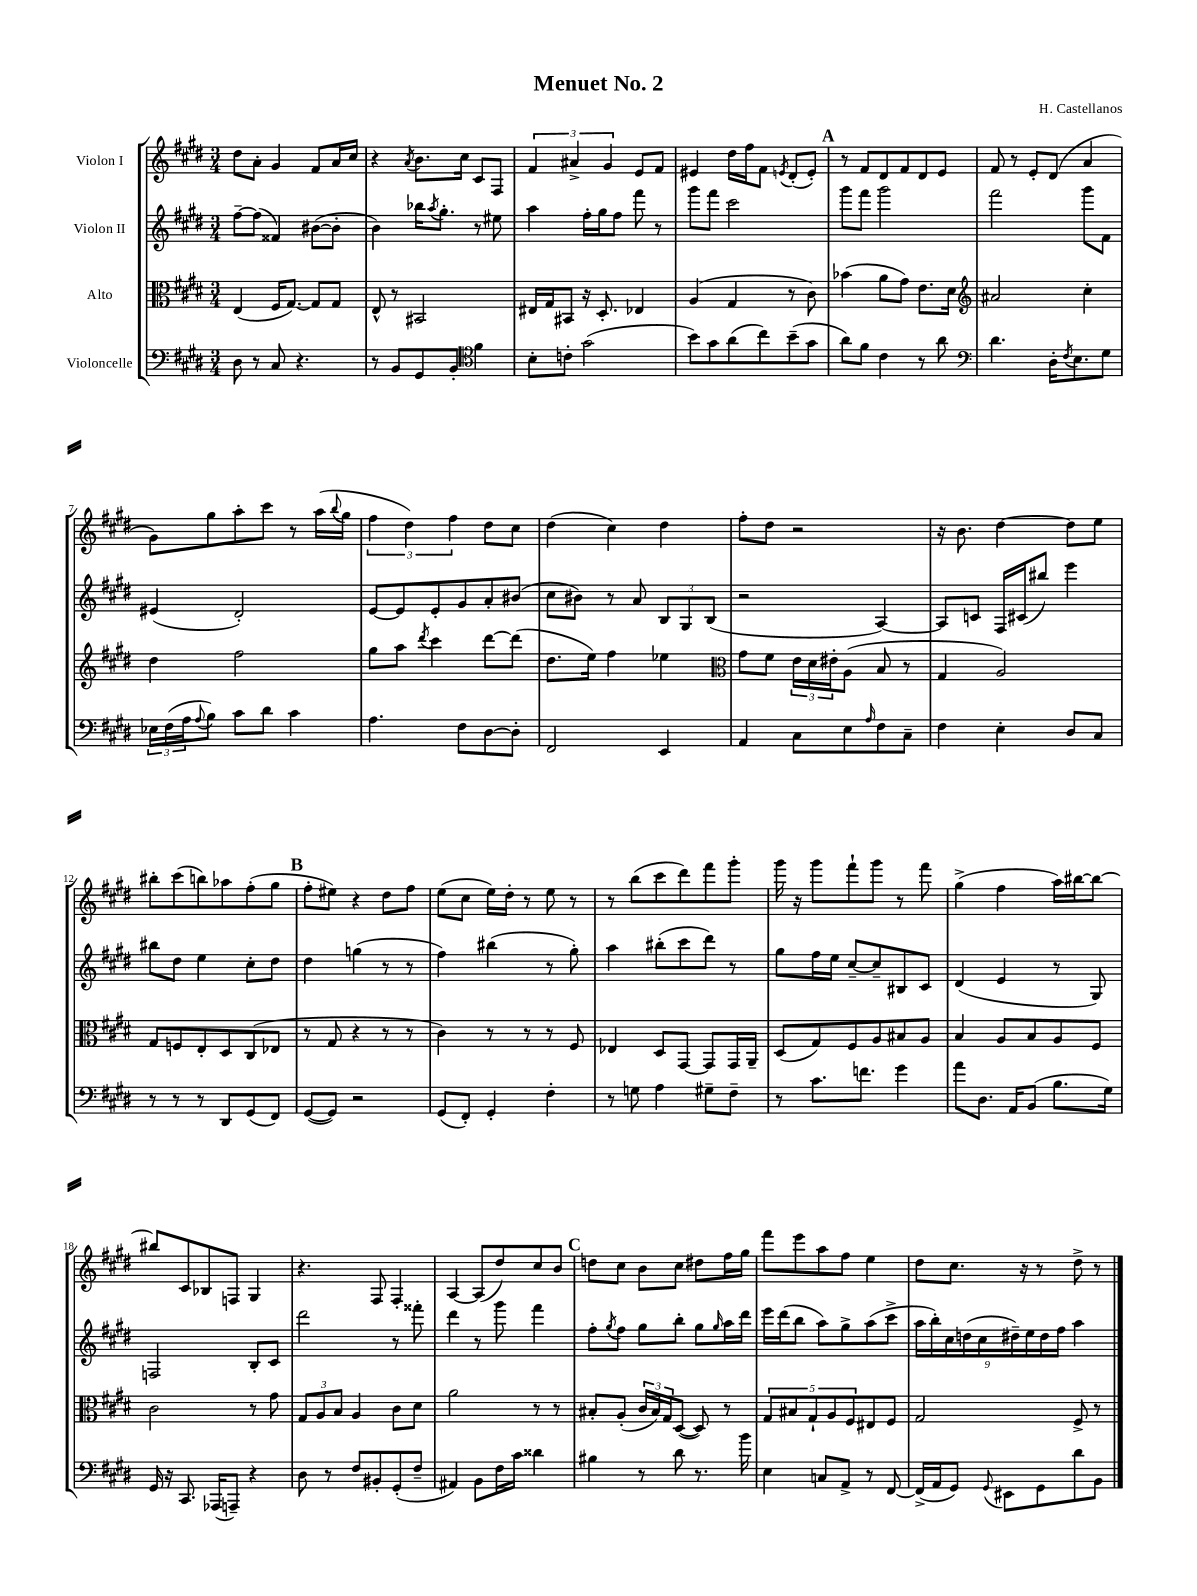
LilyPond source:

\header { title = "Menuet No. 2" composer = "H. Castellanos" }
<<
\new StaffGroup <<
\new Staff = "s0" \with { instrumentName = "Violon I" } {
    \clef treble \key e \major \numericTimeSignature \time 3/4
    dis''8 a'8-. gis'4 fis'8 a'16 cis''16 |
    r4 \acciaccatura { a'8 } b'8. cis''16 cis'8 fis8 |
    \tuplet 3/2 { fis'4 ais'4-> gis'4 } e'8 fis'8 |
    eis'4 dis''16 fis''16 fis'8 \acciaccatura { e'8 } dis'8-.( e'8-.) |
    \mark \markup { \bold "A" } r8 fis'8 dis'8 fis'8 dis'8 e'8 |
    fis'8 r8 e'8-. dis'8( a'4 |
    gis'8) gis''8 a''8-. cis'''8 r8 a''16( \appoggiatura { b''8 } gis''16 |
    \tuplet 3/2 { fis''4 dis''4) fis''4 } dis''8 cis''8 |
    dis''4( cis''4) dis''4 |
    fis''8-. dis''8 r2 |
    r16 b'8. dis''4~ dis''8 e''8 |
    bis''8-. cis'''8( b''8) aes''8 fis''8-.( gis''8 |
    \mark \markup { \bold "B" } fis''8-. eis''8) r4 dis''8 fis''8 |
    e''8( cis''8 e''16) dis''16-. r8 e''8 r8 |
    r8 b''8( cis'''8 dis'''8) fis'''8 gis'''8-. |
    gis'''16 r16 gis'''8 fis'''8-! gis'''8 r8 fis'''8 |
    gis''4->( fis''4 a''16) bis''16~ bis''8~ |
    bis''8 cis'8 bes8 f8 gis4 |
    r4. fis8 fis4-. |
    a4~ a8( dis''8) cis''8 b'8 |
    \mark \markup { \bold "C" } d''8 cis''8 b'8 cis''8 dis''8 fis''16 gis''16 |
    fis'''8 e'''8 a''8 fis''8 e''4 |
    dis''8 cis''8. r16 r8 dis''8-> r8 \bar "|." |
}
\new Staff = "s1" \with { instrumentName = "Violon II" } {
    \clef treble \key e \major \numericTimeSignature \time 3/4
    fis''8~-- fis''8( fisis'4) bis'8~( bis'8-. |
    b'4) bes''16 \acciaccatura { a''8 } gis''8.-. r8 eis''8 |
    a''4 fis''16-. gis''16 fis''8 fis'''8 r8 |
    gis'''8 fis'''8 cis'''2 |
    \mark \markup { \bold "A" } gis'''8 fis'''8 gis'''2 |
    fis'''2 gis'''8 fis'8 |
    eis'4( dis'2-.) |
    e'8~ e'8 e'8-. gis'8 a'8-. bis'8( |
    cis''8 bis'8) r8 a'8 \tuplet 3/2 { b8 gis8 b8( } |
    r2 a4~) |
    a8 c'8 fis16 cis'16( bis''8) e'''4 |
    bis''8 dis''8 e''4 cis''8-. dis''8 |
    \mark \markup { \bold "B" } dis''4 g''4( r8 r8 |
    fis''4) bis''4( r8 gis''8-.) |
    a''4 bis''8-.( cis'''8 dis'''8) r8 |
    gis''8 fis''16 e''16 cis''8~-- cis''8-- bis8 cis'8 |
    dis'4( e'4 r8 gis8) |
    f2 b8-. cis'8 |
    dis'''2 r8 fisis'''8-. |
    dis'''4 r8 gis'''8 fis'''4 |
    \mark \markup { \bold "C" } fis''8-. \acciaccatura { gis''8 } fis''8 gis''8 b''8-. gis''8 \grace { gis''16 } a''16 dis'''16 |
    e'''16 dis'''16( b''8 a''8) gis''8-> a''8( cis'''8-> |
    \tuplet 9/8 { a''16 b''16-.) cis''16 d''16( cis''16 dis''16--) e''16 dis''16 fis''16 } a''4 \bar "|." |
}
\new Staff = "s2" \with { instrumentName = "Alto" } {
    \clef alto \key e \major \numericTimeSignature \time 3/4
    e4( fis16 gis8.~) gis8 gis8 |
    e8-^ r8 bis,2 |
    eis16 gis16 bis,8 r16 dis8.-. ees4 |
    a4( gis4 r8 cis'8) |
    \mark \markup { \bold "A" } bes'4( a'8 gis'8) e'8. dis'16 |
    \clef treble ais'2 cis''4-. |
    dis''4 fis''2 |
    gis''8 a''8 \acciaccatura { dis'''8 } cis'''4 dis'''8~ dis'''8( |
    dis''8. e''16) fis''4 ees''4 |
    \clef alto gis'8 fis'8 \tuplet 3/2 { e'16 dis'16 eis'16-. } a8( b8 r8 |
    gis4 a2) |
    gis8 f8 e8-. dis8 cis8( ees8 |
    \mark \markup { \bold "B" } r8 gis8 r4 r8 r8 |
    cis'4) r8 r8 r8 fis8 |
    ees4 dis8 gis,8~ gis,8 gis,16 a,16-- |
    dis8( gis8) fis8 a8 bis8 a8 |
    b4 a8 b8 a8 fis8 |
    cis'2 r8 gis'8 |
    \tuplet 3/2 { gis8 a8 b8 } a4 cis'8 dis'8 |
    a'2 r8 r8 |
    \mark \markup { \bold "C" } bis8-. a8-.( \tuplet 3/2 { cis'16 bis16) gis16 } dis8~( dis8) r8 |
    \tuplet 5/4 { gis8 bis8 gis8-! a8 fis8 } eis8 fis8 |
    gis2 fis8-> r8 \bar "|." |
}
\new Staff = "s3" \with { instrumentName = "Violoncelle" } {
    \clef bass \key e \major \numericTimeSignature \time 3/4
    dis8 r8 cis8 r4. |
    r8 b,8 gis,8 b,8-. \clef tenor fis'4 |
    b8-. c'8-. gis'2( |
    b'8) gis'8 a'8( cis''8) b'8--( gis'8 |
    \mark \markup { \bold "A" } a'8) fis'8 cis'4 r8 a'8 |
    \clef bass dis'4. dis16-. \acciaccatura { fis8 } e8. gis8 |
    \tuplet 3/2 { ees16 fis16( a16 } \appoggiatura { a8 } b8) cis'8 dis'8 cis'4 |
    a4. fis8 dis8~ dis8-. |
    fis,2 e,4 |
    a,4 cis8 e8 \grace { a16 } fis8 cis8-- |
    fis4 e4-. dis8 cis8 |
    r8 r8 r8 dis,8 gis,8( fis,8) |
    \mark \markup { \bold "B" } gis,8~( gis,8) r2 |
    gis,8( fis,8-.) gis,4-. fis4-. |
    r8 g8 a4 gis8-- fis8-- |
    r8 cis'8. f'8. gis'4 |
    a'8 dis8. a,16 b,8( b8. gis16) |
    gis,16 r16 cis,8. aes,,16( a,,8--) r4 |
    dis8 r8 fis8 bis,8-. gis,8-.( fis8-- |
    ais,4) b,8 fis16 cis'16 disis'4 |
    \mark \markup { \bold "C" } bis4 r8 dis'8 r8. b'16 |
    e4 c8 a,8-> r8 fis,8~ |
    fis,16->( a,16 gis,8) \appoggiatura { gis,8 } eis,8 gis,8 dis'8 b,8 \bar "|." |
}
>>
>>
